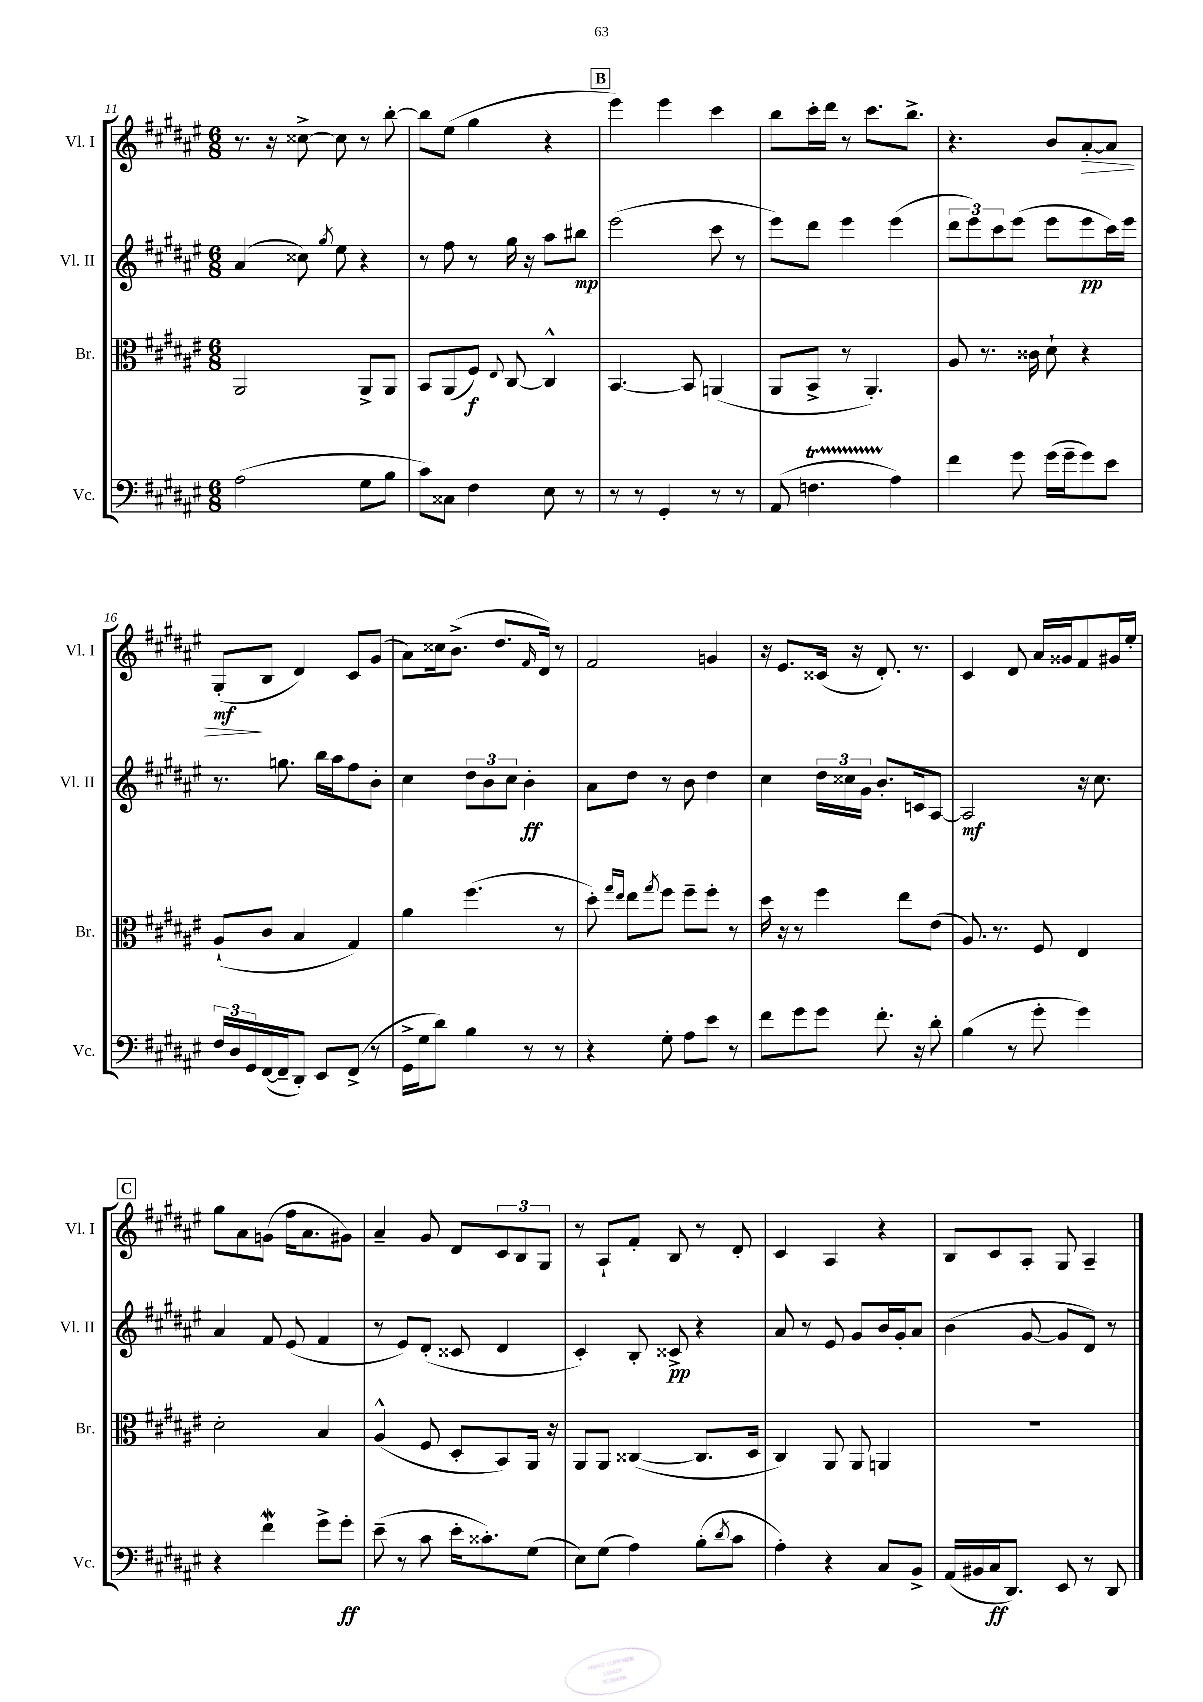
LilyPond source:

<<
\new StaffGroup <<
\new Staff = "s0" \with { instrumentName = "Vl. I" shortInstrumentName = "Vl. I" } {
    \clef treble \key fis \major \numericTimeSignature \time 6/8
    r8. r16 cisis''8~-> cisis''8 r8 b''8~-. |
    b''8 eis''8( gis''4 r4 |
    \mark \markup { \box "B" } eis'''4) eis'''4 cis'''4 |
    b''8 cis'''16-. dis'''16 r8 cis'''8. b''8.-> |
    r4. b'8 ais'8~-.\> ais'8 |
    gis8-.\mf\!( b8 dis'4) cis'8 gis'8( |
    ais'8) cisis''16 b'8.->( dis''8. \grace { fis'16 } dis'16) r8 |
    fis'2 g'4 |
    r16 eis'8. cisis'16( r16 dis'8.-.) r8. |
    cis'4 dis'8 ais'16 gisis'16 fis'8 gis'16 eis''16-. |
    \mark \markup { \box "C" } gis''8 ais'8 g'8( fis''16 ais'8. gis'8) |
    ais'4-- gis'8 dis'8 \tuplet 3/2 { cis'8 b8 gis8 } |
    r8 ais8-! fis'8-. b8 r8 dis'8-. |
    cis'4 ais4 r4 |
    b8 cis'8 ais8-. gis8 ais4-- \bar "|." |
}
\new Staff = "s1" \with { instrumentName = "Vl. II" shortInstrumentName = "Vl. II" } {
    \clef treble \key fis \major \numericTimeSignature \time 6/8
    ais'4( cisis''8) \acciaccatura { gis''8 } eis''8 r4 |
    r8 fis''8 r8 gis''16 r16 ais''8 bis''8\mp |
    \mark \markup { \box "B" } eis'''2( cis'''8 r8 |
    eis'''8) dis'''8 eis'''4 eis'''4( |
    \tuplet 3/2 { dis'''8 eis'''8) cis'''8 } eis'''8( eis'''8 eis'''8\pp cis'''16) eis'''16 |
    r8. g''8. b''16 ais''16 fis''8 b'8-. |
    cis''4 \tuplet 3/2 { dis''8 b'8 cis''8 } b'4-.\ff |
    ais'8 dis''8 r8 b'8 dis''4 |
    cis''4 \tuplet 3/2 { dis''16 cisis''16 gis'16 } b'8.-. c'16 ais8~ |
    ais2\mf r16 cis''8. |
    \mark \markup { \box "C" } ais'4 fis'8 eis'8( fis'4 |
    r8 eis'8) dis'8-.( cisis'8 dis'4 |
    cis'4-.) b8-. cisis'8->\pp r4 |
    ais'8 r8 eis'8 gis'8 b'16 gis'16-. ais'8 |
    b'4( gis'8~ gis'8 dis'8) r8 \bar "|." |
}
\new Staff = "s2" \with { instrumentName = "Br." shortInstrumentName = "Br." } {
    \clef alto \key fis \major \numericTimeSignature \time 6/8
    ais,2 ais,8-> ais,8 |
    b,8 ais,8( fis8\f) \appoggiatura { eis8 } cis8~ cis4-^ |
    \mark \markup { \box "B" } b,4.~ b,8 a,4( |
    ais,8 b,8-> r8 ais,4.-.) |
    ais8 r8. cisis'16 dis'8-! r4 |
    ais8-!( cis'8 b4 gis4) |
    ais'4 fis''4.( r8 |
    dis''8-.) \grace { gis''16 eis''16 } eis''8 \acciaccatura { gis''8 } fis''8 fis''8-- fis''8-. r8 |
    dis''16 r16 r8 fis''4 eis''8 eis'8( |
    ais8.) r8. fis8 eis4 |
    \mark \markup { \box "C" } dis'2-. b4 |
    ais4-^( fis8 dis8-. b,8) ais,16 r16 |
    ais,8 ais,8 cisis4~( cisis8. dis16 |
    cis4) ais,8 ais,8 a,4 |
    R2. \bar "|." |
}
\new Staff = "s3" \with { instrumentName = "Vc." shortInstrumentName = "Vc." } {
    \clef bass \key fis \major \numericTimeSignature \time 6/8
    ais2( gis8 b8 |
    cis'8) cisis8 fis4 eis8 r8 |
    \mark \markup { \box "B" } r8 r8 gis,4-. r8 r8 |
    ais,8( f4.\startTrillSpan ais4\stopTrillSpan) |
    fis'4 gis'8 gis'16( gis'16-- gis'8) eis'8 |
    \tuplet 3/2 { fis16 dis16 gis,16 } fis,16~( fis,16-- dis,8-.) eis,8 fis,8->( r8 |
    gis,16-> gis16 dis'8) b4 r8 r8 |
    r4 gis8-. ais8 eis'8 r8 |
    fis'8 gis'8 gis'8 fis'8.-. r16 dis'8-. |
    b4( r8 gis'8-. gis'4) |
    \mark \markup { \box "C" } r4 fis'4\mordent gis'8-> gis'8-.\ff |
    eis'8--( r8 cis'8 eis'16-. cisis'8.-.) gis8( |
    eis8) gis8( ais4) b8-.( \acciaccatura { dis'8 } cis'8 |
    ais4-.) r4 cis8 b,8-> |
    ais,16( bis,16 cis16\ff dis,8.) eis,8 r8 dis,8 \bar "|." |
}
>>
>>
\layout { \context { \Score currentBarNumber = #11 } }
